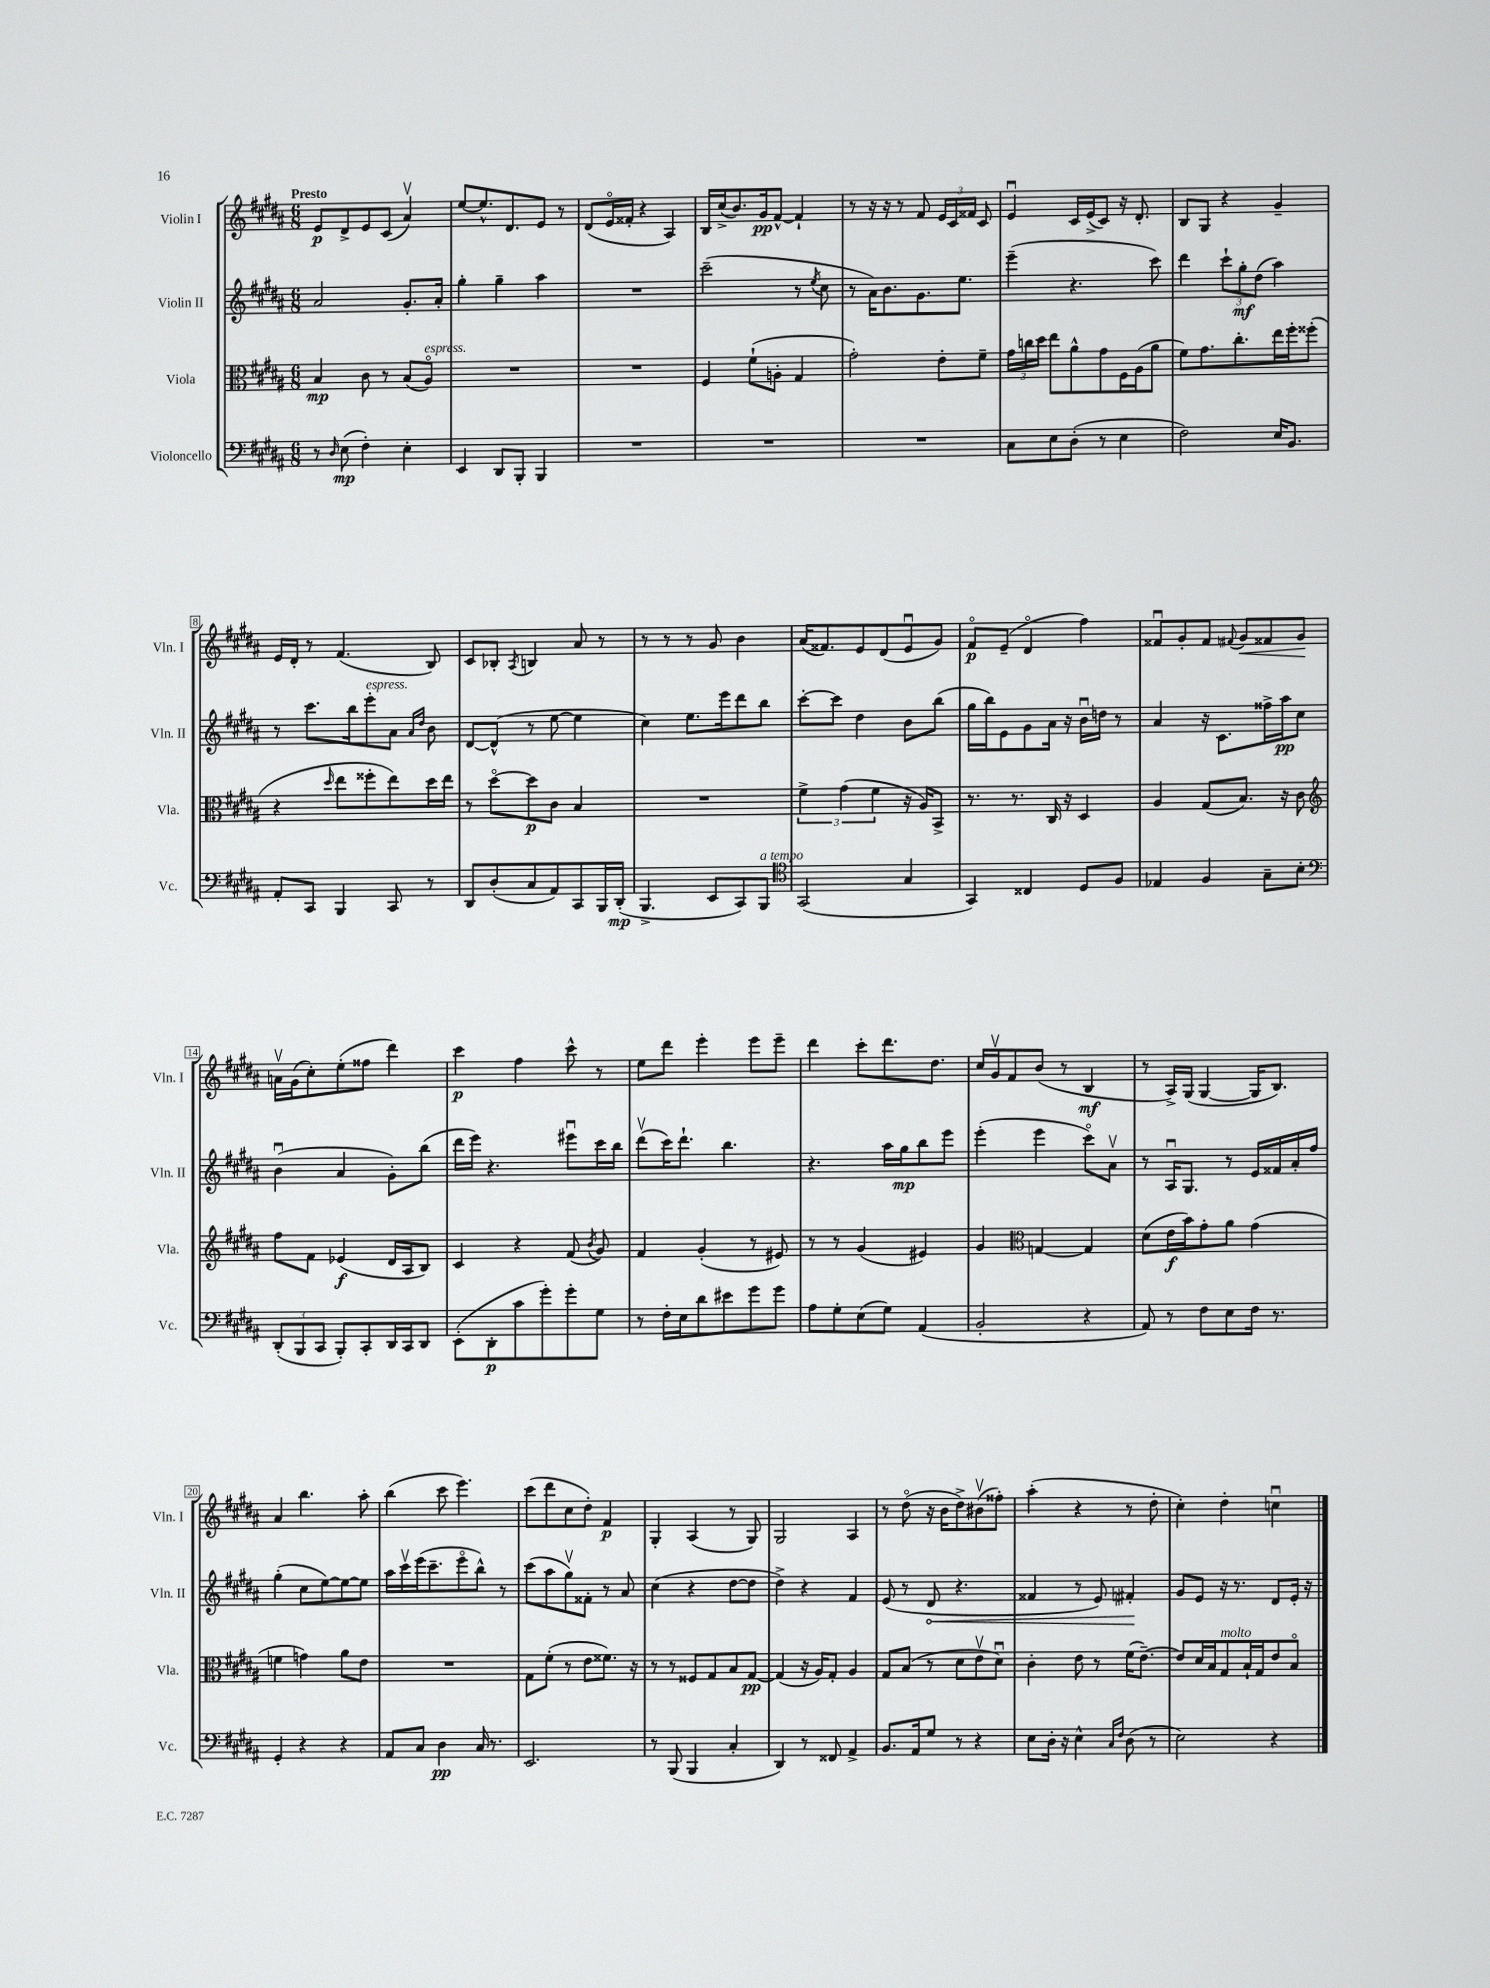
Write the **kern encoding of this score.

**kern	**kern	**kern	**kern
*staff4	*staff3	*staff2	*staff1
*clefF4	*clefC3	*clefG2	*clefG2
*k[f#c#g#d#a#]	*k[f#c#g#d#a#]	*k[f#c#g#d#a#]	*k[f#c#g#d#a#]
*M6/8	*M6/8	*M6/8	*M6/8
8r	4B/	2a#/	8e/L
16qqD#/	.	.	.
(8E\	.	.	8d#^/
4F#'\)	8c#\	.	8e/
.	8r	.	(8c#/J
4E'\	(8B/L	8.g#'/L	4a#v/)
.	8A#o/J)	.	.
.	.	16a#'/Jk	.
=	=	=	=
4EE/	2.r	4gg#'\	[8ee/L
.	.	.	8.ee^^/]
8DD#/L	.	4gg#~\	.
.	.	.	8.d#/
8BBB'/J	.	.	.
4BBB/	.	4aa#\	8e/J
.	.	.	8r
=	=	=	=
2.r	2.r	2.r	(8d#/L
.	.	.	16eo/L
.	.	.	16f##'/JJ
.	.	.	4r
.	.	.	4A#/)
=	=	=	=
2.r	4F#/	(2ccc#~\	16B/LL
.	.	.	(16cc#^/J
.	.	.	8.b/)
.	(8f#`\L	.	.
.	.	.	16g#/k
.	8A'\J	.	[8f#^^/J
.	4G#/	8r	4f#`/]
.	.	8qee/	.
.	.	8cc#\	.
=	=	=	=
2.r	2g#'\)	8r	8r
.	.	16a#\LK)	16r
.	.	8.b\	16r
.	.	.	8r
.	.	8.g#\	8f#/
.	8e'\L	.	24e/LL
.	.	.	24c#/
.	.	8.ee\J	.
.	.	.	24f##/JJ
.	8f#~\J	.	8c#/
=	=	=	=
8C#\L	24g#\LL	(4eee~\	4eu/
.	24cc\	.	.
.	24dd#\JJ	.	.
8E\	8ee\L	.	.
(8D#'\J	8a#^^\	4.r	16c#/LL
.	.	.	(16e^/J
8r	8g#\	.	8c#/J)
4E\	16F#\L	.	16r
.	(16A#\J	.	8.d#'/
.	8a#\J	8ccc#\)	.
=	=	=	=
2F#\)	8f#\L)	4ddd#\	8B/L
.	8.g#\	.	8G#/J
.	.	12ccc#`\L	4r
.	8.cc#'\	.	.
.	.	12gg#'\	.
.	.	(12dd#\J	.
16E/LK	16ee\L	4aa#\)	4g#~/
8.BB/J	16ff#'\J	.	.
.	(8ff##'\J	.	.
=	=	=	=
8AA#'/L	4r	8r	16e/LL
.	.	.	16d#'/JJ
8CC#/J	.	8.ccc#\L	8r
.	16qqdd#/	.	.
4BBB/	8ee\L	.	(4.f#/
.	.	16bb\k	.
.	8ff##'\	8eee'\	.
8CC#/	8ee\)	8a#\J	.
.	.	16qqa#/LL	.
.	.	16qqdd#/JJ	.
8r	16dd#\L	8b\	8B/)
.	16ee\JJ	.	.
=	=	=	=
8DD#/L	8r	[8d#/L	8c#/L
(8D#'/	[8dd#o\L	(8d#^^/]J	8B-'/J
.	.	.	8qA#/
8C#/	8dd#\]	8r	4B/
8AA#/)	8c#\J	[8ee\	.
8CC#/	4B/	4ee\]	8a#/
16BBB/L	.	.	8r
(16DD#'/JJ	.	.	.
=	=	=	=
4.BBB^/	2.r	4cc#\)	8r
.	.	.	8r
.	.	8.ee\L	8r
8EE/L	.	.	8g#/
.	.	16eee\k	.
8CC#/)	.	8ddd#\	4b\
8BBB/J	.	8bb\J	.
=	=	=	=
*clefC4	*	*	*
(2GG#/	6f#^\	[8ccc#'\L	(16a#/LK
.	.	.	8.f##/)
.	.	8ccc#\]J	.
.	(6g#\	.	.
.	.	4dd#\	8e/
.	6f#\	.	.
.	.	.	(8d#/
4G#/	16r	8b\L	8eu/
.	16A#/LK)	.	.
.	8BB^/J	(8bb\J	8g#/J)
=	=	=	=
4GG#/)	8.r	16gg#\LL	8f#o/L
.	.	16bb\J)	.
.	.	8e\	(8e~/J
.	8.r	.	.
4C##/	.	8g#\	4d#o/
.	16C#/	16a#\Jk	.
.	16r	16r	.
8D#/L	4D#/	16bu\LL	4ff#\)
.	.	16dd\JJ	.
8F#/J	.	8r	.
=	=	=	=
4E-/	4A#/	4a#/	8f##u/L
.	.	.	8g#'/
4F#/	(8G#/L	16r	8f##/J
.	.	8.c#\L	.
.	.	.	8qqf#/
.	8.B/J)	.	8g#/L
8G#~\L	.	16ff##^\L	8f##/
.	16r	16aa#\J	.
8B'\J	8c#\	8cc#\J	8g#/J
=	=	=	=
*clefF4	*clefG2	*	*
(12DD#'/L	8ff#\L	(4bu\	16av\LL
.	.	.	(16g#\J
12BBB/	.	.	.
.	8f#\J	.	8cc#'\)
12CC#/J	.	.	.
8BBB'/L)	(4e-/	4a#/	(8ee'\
8CC#'/	.	.	8ff##\J
16DD#/L	16d#/LL	8g#'\L)	4ddd#\)
16CC#/J	16A#/J	.	.
8DD#/J	8B/J)	(8bb\J	.
=	=	=	=
(8EE'\L	4c#/	16ddd#\LL	4ccc#\
.	.	16eee\JJ)	.
8DD#'\	.	4.r	.
8c#\	4r	.	4ff#\
8g#'\)	.	.	.
8g#'\	(8f#/	8eee#u\L	8ccc#^^\
.	8qb/	.	.
8G#\J	8g#/)	16ccc#\L	8r
.	.	16bb\JJ	.
=	=	=	=
8r	4f#/	(8ddd#v\L	8ee\L
16F#'\LL	.	16ccc#\K)	8ddd#\J
16E\J	.	8.ddd#`\J	.
8d#\	(4g#'/	.	4eee'\
8e#\	.	4.bb\	.
8g#\	8r	.	8eee\L
8g#\J	8e#/)	.	8eee~\J
=	=	=	=
8A#\L	8r	4.r	4ddd#\
8G#'\	8r	.	.
(8E\	(4g#/	.	8ccc#'\L
8G#\J)	.	16aa#\LL	8.ddd#\
.	.	16gg#\J	.
(4AA#/	4e#/)	8bb\	.
.	.	.	8.dd#\J
.	.	8eee\J	.
=	=	=	=
2BB'/	4g#/	(4eee'\	16cc#/LL
.	.	.	16g#v/J
.	.	.	8f#/
*	*clefC3	*	*
.	[4G/	4eee\	(8b/J
.	.	.	8r
4r	4G/]	8ccc#o\L)	4B/
.	.	8a#v\J	.
=	=	=	=
8AA#/)	(8d#\L	8r	8r
8r	16e\L	16A#u/LK	16A#^/LL)
.	16b\J)	8.G#/J	(16G#/JJ
8F#\L	8g#'\	.	[4G#/
8E\	8a#\J	8r	.
16F#\Jk	(4g#\	16e/LL	16G#/]LK
8.r	.	16f##/	8.B/J)
.	.	16a#'/	.
.	.	16ff#/JJ	.
=	=	=	=
4GG#'/	4f\	(4gg#'\	4a#/
4r	4g\)	8cc#\L	4.bb\
.	.	[8ee\)	.
4r	8a#\L	8ee\_	.
.	8e\J	8ee\]J	8aa#'\
=	=	=	=
8AA#/L	2.r	16aa#\LL	(4bb\
.	.	16ccc#v\	.
8C#/J	.	(16eee\J	.
.	.	8.ccc#~\	.
4D#\	.	.	8ccc#\
.	.	8eeeo\	4.eee\)
16C#/	.	8bb^^\J)	.
8.r	.	.	.
.	.	8r	.
=	=	=	=
2.EE/	8G#\L	(8ccc#\L	(8ccc#\L
.	(8f#'\J	8aa#\	8ddd#\
.	8r	8gg#v\)	8cc#\
.	8e\L	8f##'\J	8dd#'\J)
.	8.f##\J)	8r	4f#/
.	.	8a#/	.
.	16r	.	.
=	=	=	=
8r	8r	(4cc#\	4G#'/
(8BBB/	8r	.	.
4BBB/	8F##/L	4r	(4A#/
.	8G#/	.	.
4C#'/	8B/	[8dd#\L	8r
.	[8G#/J	8dd#\]J	8G#/)
=	=	=	=
4DD#/)	(4G#/]	4dd#^\)	2G#/
8r	16r	4r	.
.	16A#/LK)	.	.
8FF##/	8G#'/J	.	.
4AA#^/	4A#/	4f#/	4A#/
=	=	=	=
8.BB/L	8G#/L	(8e/	8r
.	(8B/J	8r	(8dd#o\
16AA#/k	.	.	.
8G#/J	8r	8d#/	16r
.	.	.	16b\LK
8r	8d#\L	4.r	8dd#^\)
4r	8ev\	.	(8b#v\
.	8d#u\J)	.	8ff##'\J)
=	=	=	=
8E\L	4c#'\	4f##/	(4aa#'\
16D#'\Jk	.	.	.
16r	.	.	.
4E^^\	8e\	8r	4r
.	8r	8e/)	.
16qqC#/LL	.	.	.
16qqF#/JJ	.	.	.
(8D#\	(16f#\LK	4f#'/	8r
.	[8.e~\J)	.	.
8r	.	.	8dd#'\
=	=	=	=
2E\)	8e/]L	8g#/L	4cc#'\)
.	16d#/L	8e/J	.
.	16B/J	.	.
.	8G#/	16r	4dd#'\
.	.	8.r	.
.	16B`/L	.	.
.	16G#/J	.	.
4r	8e/	8d#/L	4ccu\
.	8Bo/J	16e'/Jk	.
.	.	16r	.
==	==	==	==
*-	*-	*-	*-
